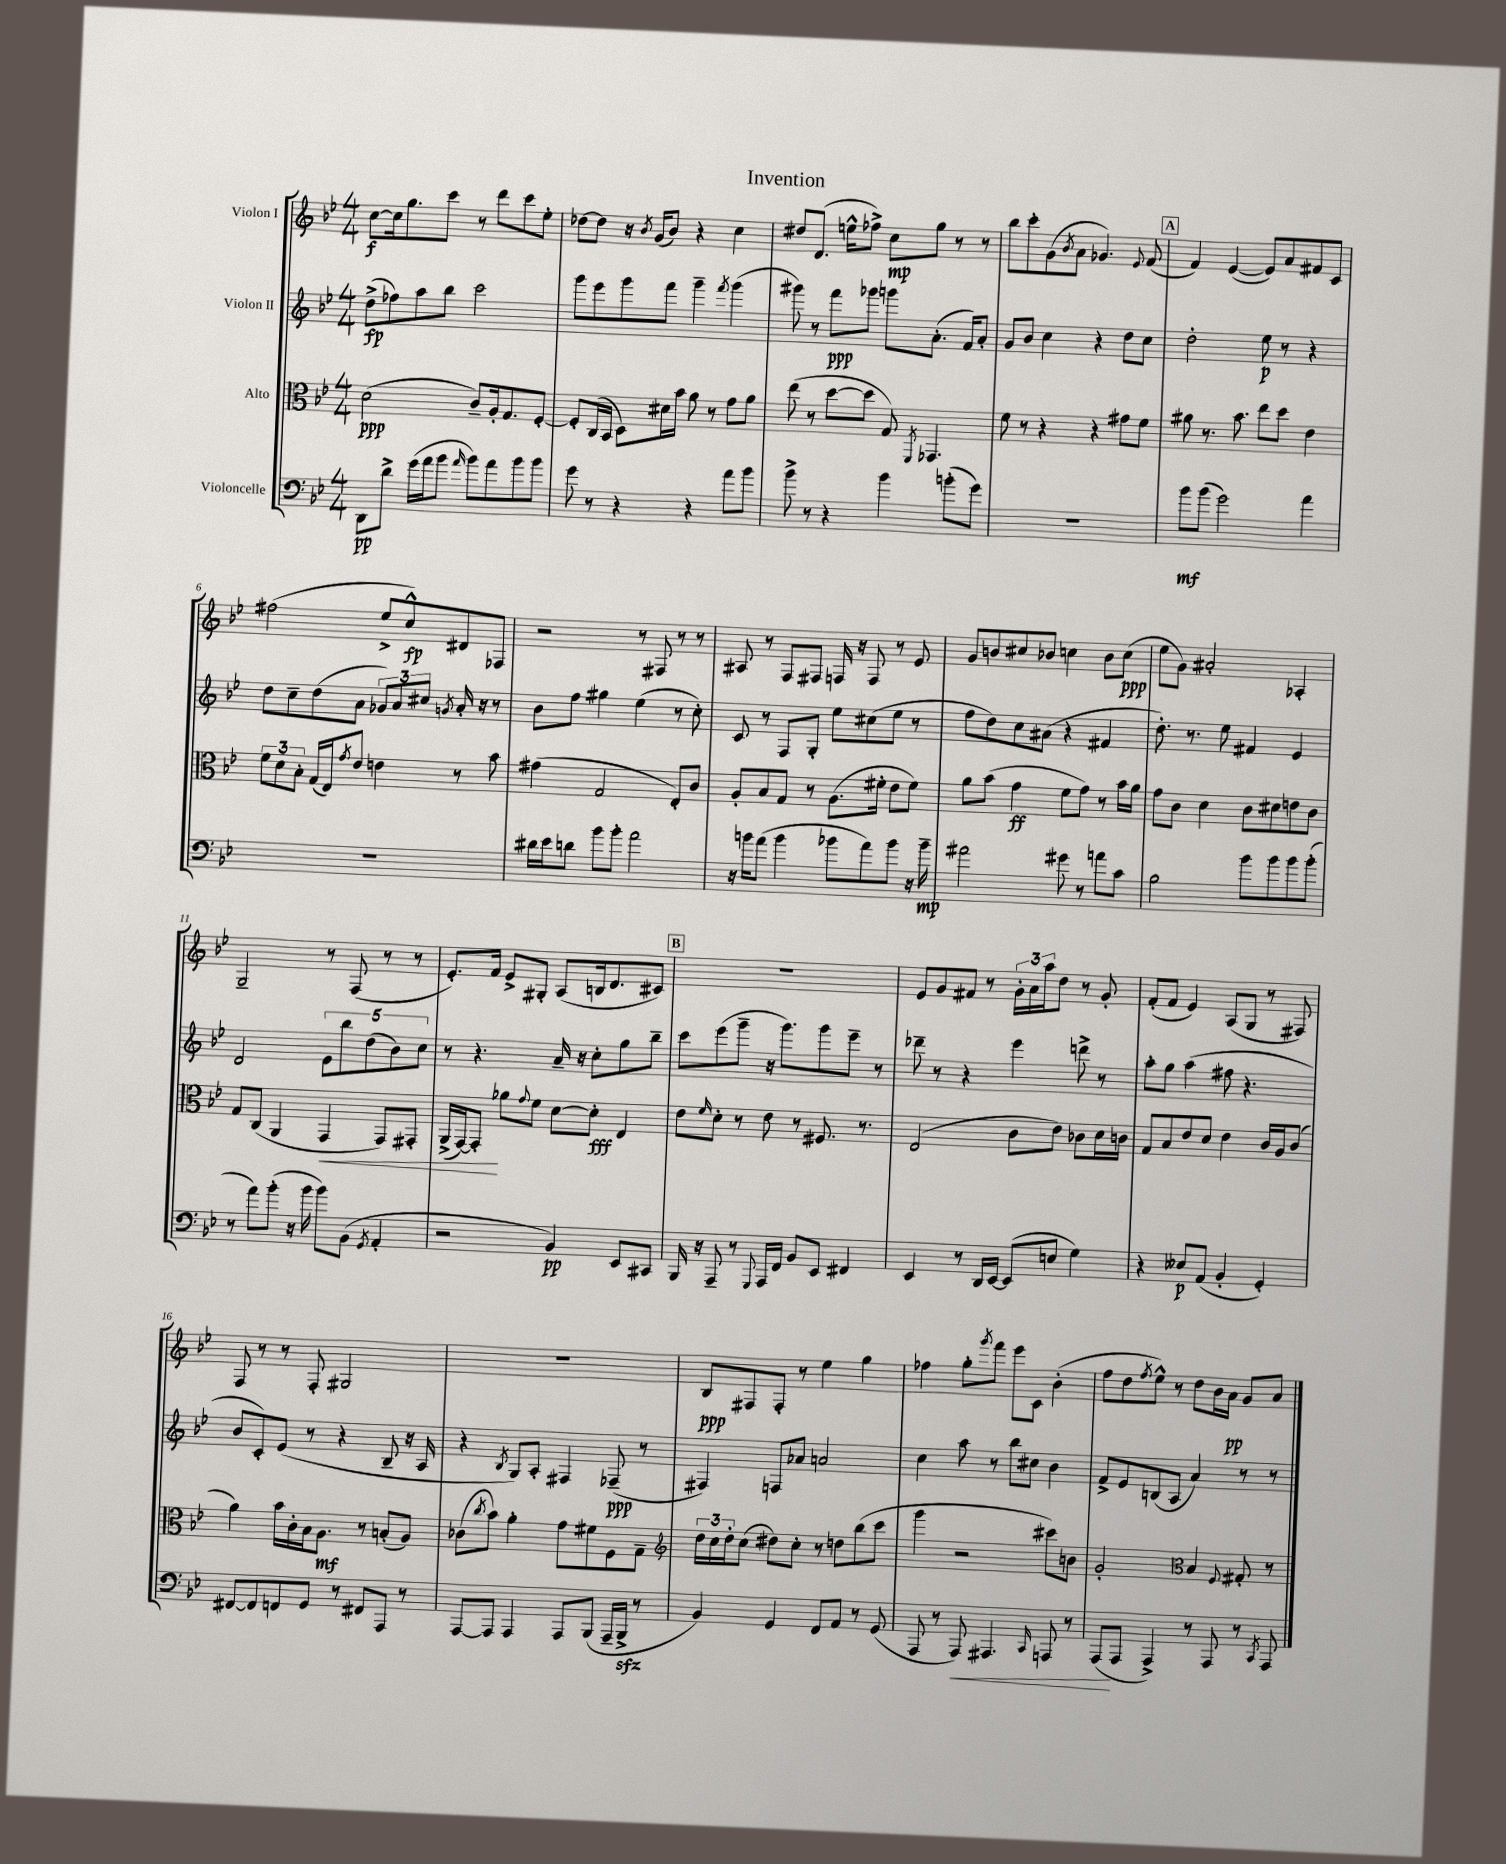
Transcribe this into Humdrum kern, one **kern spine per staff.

**kern	**kern	**kern	**kern
*staff4	*staff3	*staff2	*staff1
*clefF4	*clefC3	*clefG2	*clefG2
*k[b-e-]	*k[b-e-]	*k[b-e-]	*k[b-e-]
*M4/4	*M4/4	*M4/4	*M4/4
8DD\L	(2d\	(8dd^\L	[8cc\L
8d^\J	.	8ff-\)	16cc\]k
.	.	.	8.gg\
(16g\LL	.	8aa\	.
16a\J	.	.	.
8b-\J	.	8bb-\J	8ccc\J
16qqa/	.	.	.
8b-\L)	8c~/L)	2ccc\	8r
8a\	16A'/k	.	8ddd\L
.	8.G/	.	.
8b-\	.	.	8ccc\
8b-\J	[8F'/J	.	8ee-'\J
=	=	=	=
8g\	8F'/]L	8ggg\L	[8dd-\L
8r	(16C/L	8eee-\	8dd-\]J
.	16BB-/JJ	.	.
4r	8D\L)	8ggg\	16r
.	.	.	8qb-/
.	.	.	(16g/LK
.	16d#\L	8fff\J	8b-/J)
.	16b-\JJ	.	.
4r	8a\	4ggg~\	4r
.	8r	.	.
.	.	8qfff/	.
8a\L	8g\L	(4ggg\	4cc\
8b-\J	8a\J	.	.
=	=	=	=
8b-^\	(8ee-\	8ggg#\)	8dd#/L
8r	8r	8r	(8.d/J
4r	[8dd\L	8fff\L	.
.	.	.	16ee^^\LK
.	8dd\]J	8ggg-\J	8ff-^\J)
4b-\	8G/)	8ggg\L	8cc\L
.	8qFF/	.	.
.	4.GG-/	(8.a'\J	8gg\J
(8b'\L	.	.	8r
.	.	16f/LK)	.
8g\J)	.	8a'/J	8r
=	=	=	=
1r	8f\	8g/L	8bb-\L
.	8r	8b-/J	8ccc'\
.	4r	4cc\	(8g\
.	.	.	8qb-/
.	.	.	8a\J
.	4r	4r	4.g-/)
.	8g#\L	8dd\L	.
.	.	.	8qqe-/
.	8f\J	8cc\J	(8f/
=	=	=	=
8b-\L	8a#\	2dd'\	4f/)
(8b-\J	8.r	.	.
2g\)	.	.	([4e-/
.	8.b-\	.	.
.	8ee-\L	8ee-\	8e-/]L)
.	8dd\J	8r	8a/
4a\	4e-\	4r	8f#/
.	.	.	8c/J
=	=	=	=
1r	12f\L	8dd\L	(2ff#\
.	12d\	.	.
.	.	8cc~\	.
.	12B-'\J	.	.
.	(16G/LL	(8dd\	.
.	16E-/J)	.	.
.	8qg/	.	.
.	8e-/J	8a\J	.
.	4e\	12g-/L)	8ee-^/L
.	.	12a/	.
.	.	.	8cc^^/)
.	.	12cc#/J	.
.	.	8qg/	.
.	8r	16a'/	8d#/
.	.	16r	.
.	8b-\	8r	8F-/J
=	=	=	=
16d#\LL	(4g#\	8b-\L	2r
16e-\J	.	.	.
8d\J	.	8ff\J	.
8b-\L	2G/	4gg#\	.
8b-'\J	.	.	.
2a\	.	(4ee-\	8r
.	.	.	8F#/
.	8E-'/L)	8r	8r
.	8c/J	8cc'\)	8r
=	=	=	=
16r	8A'/L	8c/	8A#/
16b\LK	.	.	.
(8a\J	8B-/	8r	8r
4b\	8G/J	8F/L	8F/L
.	8r	8G'/J	8F#/J
8b-\L	(8.A\L	8ee-\L	16F/
.	.	.	16r
8a\)	.	(8cc#\	8F/
.	16f#'\Jk	.	.
8b-\J	8e-\L	8ee-\J	8r
16r	8f#\J)	8r	8e-/
16b-~\	.	.	.
=	=	=	=
2a#\	8a\L	8ff\L	8g/L
.	(8b-\J	8dd\)	8b/
.	4g\	8cc\	8cc#/
.	.	(8a#\J	8b-/J
8g#\	8f\L	4r	4cc\
8r	8g\J)	.	.
8a\L	8r	4f#/	8b-\L
8c\J	16b-\LL	.	(8cc\J
.	16a\JJ	.	.
=	=	=	=
2B-\	8g\L	8.dd'\)	8ee-\L
.	8c\J	.	8g\J)
.	.	8.r	.
.	4d\	.	2a#'/
.	.	8ee-\	.
8b-\L	8c\L	4f#/	.
8b-\	8d#\	.	.
8b-\	8e\	4e-/	4A-'/
(8b-'\J	8c\J	.	.
=	=	=	=
8r	8G/L	2d/	2G~/
8a\L)	(8C/J	.	.
(8b-'\J	4AA/	.	.
16r	.	.	.
16b-\	.	.	.
8b-\L)	4GG/	10e-\L	8r
.	.	10bb-\	.
(8BB-\J	.	.	(8F/
.	.	(10dd\	.
8qGG/	.	.	.
4AA'/	8GG/L)	.	8r
.	.	10b-\)	.
.	8GG#'/J	.	8r
.	.	10cc\J	.
=	=	=	=
2r	(16AA^/LL	8r	8.e-'/L)
.	[16GG/J)	.	.
.	8GG'/]J	4.r	.
.	.	.	16f/Jk
.	8a-\L	.	8e-^/L
.	8qqg/	.	.
.	8f\J	.	8G#'/J
4BB-/)	[8d\L	16a~/	(8A/L
.	.	16r	.
.	8d'\]J	8cc'\L	16B/k
.	.	.	8.d/
8EE-/L	4E-/	8gg\	.
8CC#/J	.	8bb-~\J	8c#/J)
=	=	=	=
16BBB-/	8e-\L	8ccc\L	1r
16r	.	.	.
.	16qqf/	.	.
8AAA~/	8d'\J	(8eee-\	.
8r	8r	8ggg~\J	.
8qqGGG/	.	.	.
16AAA/LL	8e-\	16r	.
16FF/JJ	.	8.ggg\L)	.
8BB-/L	8r	.	.
8EE-/J	8.F#/	8ggg\	.
4FF#/	.	8eee-~\J	.
.	8.r	.	.
.	.	8r	.
=	=	=	=
4EE-/	(2E-/	8ddd-~\	8e-/L
.	.	8r	8g/
8r	.	4r	8f#/J
16DD/LL	.	.	8r
[16EE-/JJ	.	.	.
(8EE-/]L	8c\L	4eee-\	24g'\LL
.	.	.	24a\
.	.	.	24aa\J
8E/J	8e-\J)	.	8dd\J
4G\)	8c-\L	8ddd^\	8r
.	16d\L	8r	8g'/
.	16c\JJ	.	.
=	=	=	=
4r	8G/L	8aa'\L	(8f'/L
.	8B-/	8gg\J	8f/J
8E--/L	8e-/	(4aa\	4e-/)
(8AA/J	8d/J	.	.
4BB-'/	4e-\	8ff#\	(8A/L
.	.	4.r	8G/J
4GG'/)	16c/LL	.	8r
.	16A/J	.	.
.	(8c/J	.	8F#/)
=	=	=	=
[8FF#/L	4a\)	8b-/L	8F/
8FF#/]	.	8c'/)	8r
8FF/	16b-\LL	(8e-/J	8r
.	16c'\	.	.
8GG/J	16B-\J	8r	8F'/
.	8.A\J	.	.
8r	.	4r	2G#/
8FF#/L	8r	.	.
8AAA/J	(8B'/L	8B-~/	.
8r	8A/J)	16r	.
.	.	16A/	.
=	=	=	=
[8AAA/L	(8c-\L	4r	1r
.	8qcc/	.	.
8AAA/]J	8b-\J)	.	.
.	.	8qB-/	.
4AAA/	4a'\	8G/L)	.
.	.	8A'/J	.
8AAA/L	8g\L	4F#/	.
(8BBB-/J	8f#\	.	.
16AAA~/LL	8F\	(8F-~/	.
16BBB-^/JJ	.	.	.
8r	8G~\J	8r	.
=	=	=	=
*	*clefG2	*	*
4BB-/)	24dd\LL	4F#/)	8B-/L
.	24cc\	.	.
.	24dd'\J	.	.
.	(8cc\J	.	8F#/
4GG/	8dd#\L)	8F/L	8F#'/J
.	8cc'\J	8a-/J	8r
8FF/L	8r	2a/	4ee-\
8AA/J	8dd\L	.	.
8r	(8bb-\	.	4gg\
(8GG/	8ccc\J	.	.
=	=	=	=
8AAA/	4ggg\	4cc\	4ff-\
8r	.	.	.
8AAA/)	2r	8aa\	8gg'\L
.	.	.	8qggg/
4.AAA#/	.	8r	8fff\J
.	.	8bb-\L	8eee-\L
.	.	8cc#\J	8c\J
16qqCC/	.	.	.
8AAA/	8ccc#\L)	4b-\	(4b-'\
8r	8b\J	.	.
=	=	=	=
(8AAA/L	2g'/	8f^/L	8ff\L
8AAA/J	.	8e-/	8dd\
.	.	.	8qff/
4AAA^/)	.	(8B/	8ee-^^\J)
.	.	8A/J	8r
*	*clefC3	*	*
8r	4B-/	4a/)	8dd\L
8AAA/	.	.	16b-\L
.	.	.	16a\JJ
.	8qqF/	.	.
8r	8G#'/	8r	8g/L
8qCC/	.	.	.
8AAA/	8r	8r	8a/J
==	==	==	==
*-	*-	*-	*-
